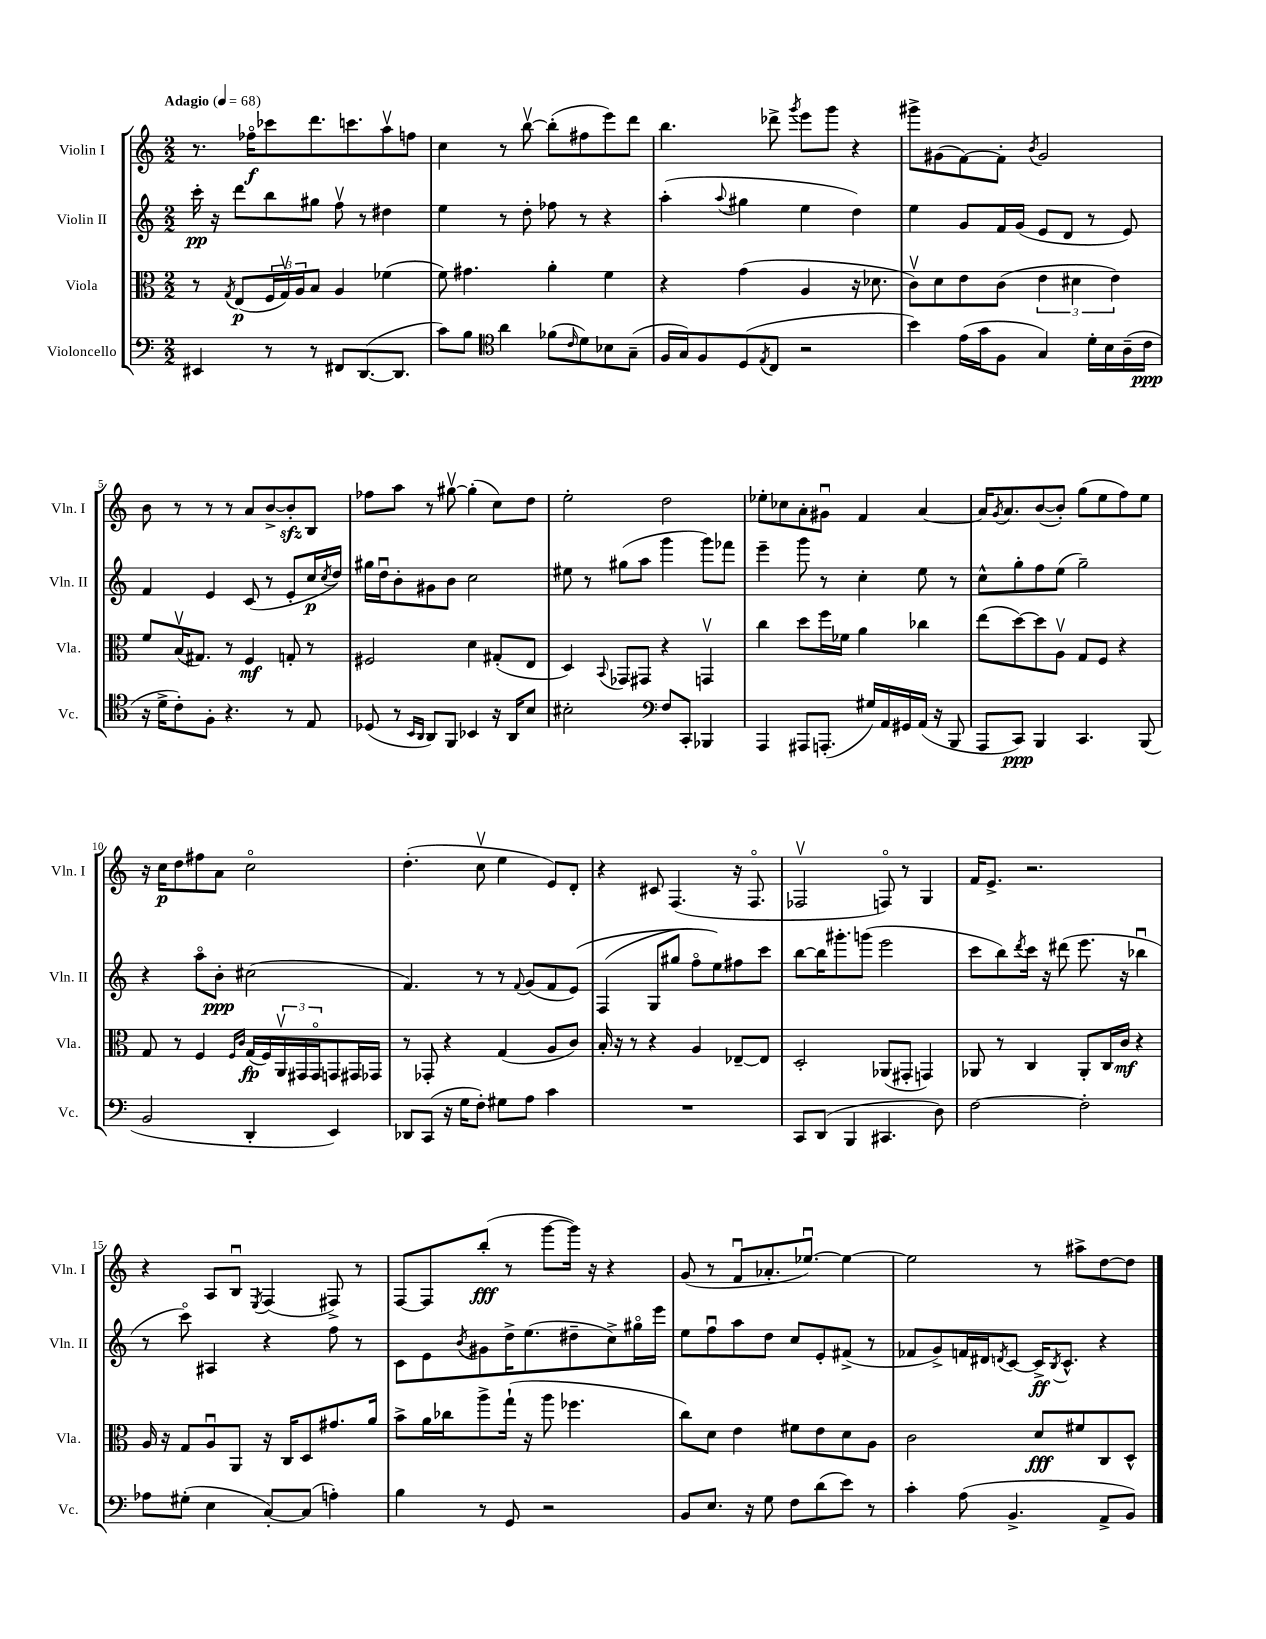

**kern	**dynam	**kern	**dynam	**kern	**dynam	**kern	**dynam
*part4	*part4	*part3	*part3	*part2	*part2	*part1	*part1
*staff4	*staff4	*staff3	*staff3	*staff2	*staff2	*staff1	*staff1
*I"Violoncello	*	*I"Viola	*	*I"Violin II	*	*I"Violin I	*
*I'Vc.	*	*I'Vla.	*	*I'Vln. II	*	*I'Vln. I	*
*clefF4	*	*clefC3	*	*clefG2	*	*clefG2	*
*k[]	*	*k[]	*	*k[]	*	*k[]	*
*M2/2	*	*M2/2	*	*M2/2	*	*M2/2	*
*MM68	*	*MM68	*	*MM68	*	*MM68	*
=1	=1	=1	=1	=1	=1	=1	=1
!	!	!	!	!	!	!LO:TX:a:B:t=Adagio	!
4EE#X/	.	8r	.	16ccc'\	pp	8.r	.
.	.	.	.	16r	.	.	.
.	.	8qG/	.	.	.	.	.
.	.	(8E/L	p	8ddd\L	.	.	.
.	.	.	.	.	.	16ff-X\KL	f
8r	.	24F/L	.	8bb\	.	8ccc-X\	.
.	.	24Gv/)	.	.	.	.	.
.	.	24A/J	.	.	.	.	.
8r	.	8B/J	.	8gg#X\J	.	8.ddd\	.
8FF#X/L	.	4A/	.	8ffv\	.	.	.
.	.	.	.	.	.	8.cccn\	.
([8.DD/	.	.	.	8r	.	.	.
.	.	(4f-X\	.	4dd#X\	.	8aav\	.
8.DD/J]	.	.	.	.	.	.	.
.	.	.	.	.	.	8ffn\J	.
=2	=2	=2	=2	=2	=2	=2	=2
8c\L)	.	8f\)	.	4ee\	.	4cc\	.
8B\J	.	4.g#X\	.	.	.	.	.
*clefC4	*	*	*	*	*	*	*
4a\	.	.	.	8r	.	8r	.
.	.	.	.	8dd'\	.	[8bbv\	.
(8f-X\L	.	4a'\	.	8ff-X\	.	(8bb'\L]	.
16qqc/	.	.	.	.	.	.	.
8d\)	.	.	.	8r	.	8ff#X\	.
8B-X\	.	4f\	.	4r	.	8eee\)	.
(8G~\J	.	.	.	.	.	8ddd\J	.
=3	=3	=3	=3	=3	=3	=3	=3
16F/LL	.	4r	.	(4aa'\	.	4.bb\	.
16G/J)	.	.	.	.	.	.	.
8F/	.	.	.	.	.	.	.
.	.	.	.	8qqaa/	.	.	.
(8D/	.	(4g\	.	4gg#X\	.	.	.
8qE/	.	.	.	.	.	.	.
8C/J	.	.	.	.	.	8ddd-X^\	.
.	.	.	.	.	.	8qggg/	.
2r	.	4A/	.	4ee\	.	8eee\L	.
.	.	.	.	.	.	8ggg\J	.
.	.	16r	.	4dd\)	.	4r	.
.	.	8.d-X\	.	.	.	.	.
=4	=4	=4	=4	=4	=4	=4	=4
4b\)	.	8cv\L)	.	4ee\	.	8ggg#X^\L	.
.	.	8d\	.	.	.	(8g#X\	.
(16e\LL	.	8e\	.	8g/L	.	[8f\)	.
16g\J	.	.	.	.	.	.	.
8F\J	.	(8c\J	.	16f/L	.	8f'\J]	.
.	.	.	.	(16g/JJ	.	.	.
.	.	.	.	.	.	8qb/	.
4G/)	.	6e\	.	8e/L	.	2g#/	.
.	.	.	.	8d/J	.	.	.
.	.	6d#X\	.	.	.	.	.
16d'\LL	.	.	.	8r	.	.	.
16B\	.	.	.	.	.	.	.
.	.	6e\)	.	.	.	.	.
(16A~\	.	.	.	8e/)	.	.	.
16c\JJ	ppp	.	.	.	.	.	.
!!LO:LB:g=z
=5	=5	=5	=5	=5	=5	=5	=5
16r	.	8f/L	.	4f/	.	8b\	.
16d^\KL	.	.	.	.	.	.	.
8c'\)	.	(16Bv/K	.	.	.	8r	.
.	.	8.G#X/J)	.	.	.	.	.
8F'\J	.	.	.	4e/	.	8r	.
4.r	.	8r	.	.	.	8r	.
.	.	4F/	mf	(8c/	.	8a/L	.
.	.	.	.	8r	.	[8b^/	.
8r	.	8Gn'/	.	8e'/L	.	8bzz'/]	.
8E/	.	8r	.	16cc/L	p	8B/J	.
.	.	.	.	8qcc/	.	.	.
.	.	.	.	16dd/JJ)	.	.	.
=6	=6	=6	=6	=6	=6	=6	=6
(8D-X/	.	2F#X/	.	16gg#X\LL	.	8ff-X\L	.
.	.	.	.	16ddu\J	.	.	.
8r	.	.	.	8b'\	.	8aa\J	.
16qqBB/LL	.	.	.	.	.	.	.
16qqAA/JJ	.	.	.	.	.	.	.
8AA/L)	.	.	.	8g#X\	.	8r	.
8FF/J	.	.	.	8b\J	.	[8gg#Xv\	.
4BB-X/	.	4d\	.	2cc\	.	(4gg#'\]	.
16r	.	(8G#X'/L	.	.	.	8cc\L)	.
16AA/KL	.	.	.	.	.	.	.
8B/J	.	8E/J	.	.	.	8dd\J	.
=7	=7	=7	=7	=7	=7	=7	=7
2B#X'\	.	4D/)	.	8ee#X\	.	2ee'\	.
.	.	.	.	8r	.	.	.
.	.	8qqBB/	.	.	.	.	.
.	.	8GG-X/L	.	(8gg#X\L	.	.	.
.	.	8GG#X/J	.	8aa\J	.	.	.
*clefF4	*	*	*	*	*	*	*
8F/L	.	4r	.	4ggg\	.	2dd\	.
8CC'/J	.	.	.	.	.	.	.
4BBB-X/	.	4GGnv/	.	8ggg\L)	.	.	.
.	.	.	.	8fff-X\J	.	.	.
=8	=8	=8	=8	=8	=8	=8	=8
4AAA/	.	4cc\	.	4eee~\	.	8ee-X'\L	.
.	.	.	.	.	.	8cc-X\	.
8AAA#X/L	.	8dd\L	.	8ggg\	.	8a'\	.
(8.AAAn'/J	.	16ff\L	.	8r	.	8g#Xu\J	.
.	.	16f-X\JJ	.	.	.	.	.
.	.	4a\	.	4cc'\	.	4f/	.
16G#X/LL)	.	.	.	.	.	.	.
16AA/	.	.	.	.	.	.	.
16GG#X/	.	.	.	.	.	.	.
(16AA/JJ	.	4cc-X\	.	8ee\	.	[4a/	.
16r	.	.	.	.	.	.	.
8BBB/	.	.	.	8r	.	.	.
=9	=9	=9	=9	=9	=9	=9	=9
8AAA/L	.	(8ee\L	.	8cc^^\L	.	16a/KL]	.
.	.	.	.	.	.	8qg/	.
.	.	.	.	.	.	8.a/	.
8CC/J)	ppp	[8dd\)	.	8gg'\	.	.	.
4BBB/	.	8dd\]	.	8ff\	.	([8b/	.
.	.	8Av\J	.	(8ee\J	.	8b'/J])	.
4.CC/	.	8G/L	.	2gg~\)	.	(8gg\L	.
.	.	8F/J	.	.	.	8ee\	.
.	.	4r	.	.	.	8ff\)	.
(8BBB/	.	.	.	.	.	8ee\J	.
!!LO:LB:g=z
=10	=10	=10	=10	=10	=10	=10	=10
2BB/	.	8G/	.	4r	.	16r	.
.	.	.	.	.	.	16cc\KL	p
.	.	8r	.	.	.	8dd\	.
.	.	4F/	.	8aa\L	.	8ff#X\	.
.	.	.	.	8b'\J	ppp	8a\J	.
.	.	16qqF/LL	.	.	.	.	.
.	.	16qqc/JJ	.	.	.	.	.
4DD'/	.	(16G/LL	fp	(2cc#X\	.	2cc\	.
.	.	16F/)	.	.	.	.	.
.	.	24AAv/	.	.	.	.	.
.	.	24GG#X/	.	.	.	.	.
.	.	24GG#/J	.	.	.	.	.
4EE/)	.	8GGn/	.	.	.	.	.
.	.	16GG#X/L	.	.	.	.	.
.	.	16GG-X/JJ	.	.	.	.	.
=11	=11	=11	=11	=11	=11	=11	=11
8DD-X/L	.	8r	.	4.f/)	.	(4.dd'\	.
(8CC/J	.	8GG-X'/	.	.	.	.	.
16r	.	4r	.	.	.	.	.
16G\KL	.	.	.	.	.	.	.
8F'\J)	.	.	.	8r	.	8ccv\	.
8G#X\L	.	(4G/	.	8r	.	4ee\	.
.	.	.	.	8qqf/	.	.	.
8A\J	.	.	.	(8g/L	.	.	.
4c\	.	8A/L	.	8f/	.	8e/L)	.
.	.	8c/J)	.	(8e/J)	.	8d'/J	.
=12	=12	=12	=12	=12	=12	=12	=12
1r	.	16B'/	.	(4F/	.	4r	.
.	.	16r	.	.	.	.	.
.	.	8r	.	.	.	.	.
.	.	4r	.	8G/L	.	8c#X/	.
.	.	.	.	8gg#X/J	.	(4.F/	.
.	.	4A/	.	8ff\L)	.	.	.
.	.	.	.	8ee\)	.	.	.
.	.	[8E-X~/L	.	8ff#X\	.	16r	.
.	.	.	.	.	.	8.F/	.
.	.	8E-/J]	.	8ccc\J	.	.	.
=13	=13	=13	=13	=13	=13	=13	=13
8CC/L	.	2D'/	.	[8bb\L	.	2F-Xv/	.
(8DD/J	.	.	.	16bb\K]	.	.	.
.	.	.	.	8.ggg#X'\	.	.	.
4BBB/	.	.	.	.	.	.	.
.	.	.	.	(8gggn\J	.	.	.
4.CC#X/	.	(8AA-X/L	.	2eee\	.	8Fn/)	.
.	.	8GG#X'/J	.	.	.	8r	.
.	.	4GGn/)	.	.	.	4G/	.
8D\)	.	.	.	.	.	.	.
=14	=14	=14	=14	=14	=14	=14	=14
[2F\	.	8AA-X/	.	8ccc\L	.	16f/KL	.
.	.	.	.	.	.	8.e^/J	.
.	.	8r	.	8bb\)	.	.	.
.	.	.	.	8qddd/	.	.	.
.	.	4C/	.	16ccc\Jk	.	2.r	.
.	.	.	.	16r	.	.	.
.	.	.	.	(8ddd#X\	.	.	.
2F'\]	.	8AA-'/L	.	8.eee\	.	.	.
.	.	16C/L	.	.	.	.	.
.	.	16c/JJ	mf	16r	.	.	.
.	.	4r	.	4bb-Xu\	.	.	.
!!LO:LB:g=z
=15	=15	=15	=15	=15	=15	=15	=15
8A-X\L	.	16A/	.	8r	.	4r	.
.	.	16r	.	.	.	.	.
(8G#X'\J	.	8G/L	.	8ccc\)	.	.	.
4E\	.	8Au/	.	4A#X/	.	8A/L	.
.	.	8AA/J	.	.	.	8Bu/J	.
.	.	.	.	.	.	8qE/	.
[8C'/L)	.	16r	.	4r	.	(4F/	.
.	.	16C/KL	.	.	.	.	.
(8C/J]	.	8D/	.	.	.	.	.
4An'\)	.	8.g#X/	.	8ff\	.	8F#X^/)	.
.	.	.	.	8r	.	8r	.
.	.	16a/Jk	.	.	.	.	.
=16	=16	=16	=16	=16	=16	=16	=16
4B\	.	8b^\L	.	8c\L	.	[8F/L	.
.	.	16a\L	.	8e\	.	8F/]	.
.	.	16cc-X\J	.	.	.	.	.
.	.	.	.	8qb/	.	.	.
8r	.	8aa^\	.	8g#X\	.	(8bb'/J	fff
8GG/	.	(16gg`\Jk	.	16dd^\K	.	8r	.
.	.	16r	.	(8.ee\	.	.	.
2r	.	8aa\	.	.	.	[8ggg\L	.
.	.	4.ff-X\	.	8dd#X~\	.	16ggg\Jk])	.
.	.	.	.	.	.	16r	.
.	.	.	.	8cc^\)	.	4r	.
.	.	.	.	16gg#X\L	.	.	.
.	.	.	.	16eee\JJ	.	.	.
=17	=17	=17	=17	=17	=17	=17	=17
8BB/L	.	8cc\L)	.	8ee\L	.	(8g/	.
8.E/J	.	8d\J	.	8ffu\	.	8r	.
.	.	4e\	.	8aa\	.	8fu/L	.
16r	.	.	.	.	.	.	.
8G\	.	.	.	8dd\J	.	8.a-X'/	.
8F\L	.	8f#X\L	.	8cc/L	.	.	.
.	.	.	.	.	.	[8.ee-Xu/J)	.
(8d\	.	8e\	.	8e'/	.	.	.
8e\J)	.	8d\	.	(8f#X^/J	.	4ee-\_	.
8r	.	8A\J	.	8r	.	.	.
=18	=18	=18	=18	=18	=18	=18	=18
4c'\	.	2c\	.	8f-X/L	.	2ee-\]	.
.	.	.	.	8g^/)	.	.	.
(8A\	.	.	.	16fn/L	.	.	.
.	.	.	.	16d#X/J	.	.	.
.	.	.	.	8qdn/	.	.	.
4.BB^/	.	.	.	[8c/J	.	.	.
.	.	8d/L	fff	16c^/KL]	ff	8r	.
.	.	.	.	8qB/	.	.	.
.	.	.	.	8.c^^/J	.	.	.
.	.	8f#X/	.	.	.	8aa#X^\L	.
8AA^/L	.	8C/	.	4r	.	[8dd\	.
8BB/J)	.	8D^^/J	.	.	.	8dd\J]	.
==	==	==	==	==	==	==	==
*-	*-	*-	*-	*-	*-	*-	*-
